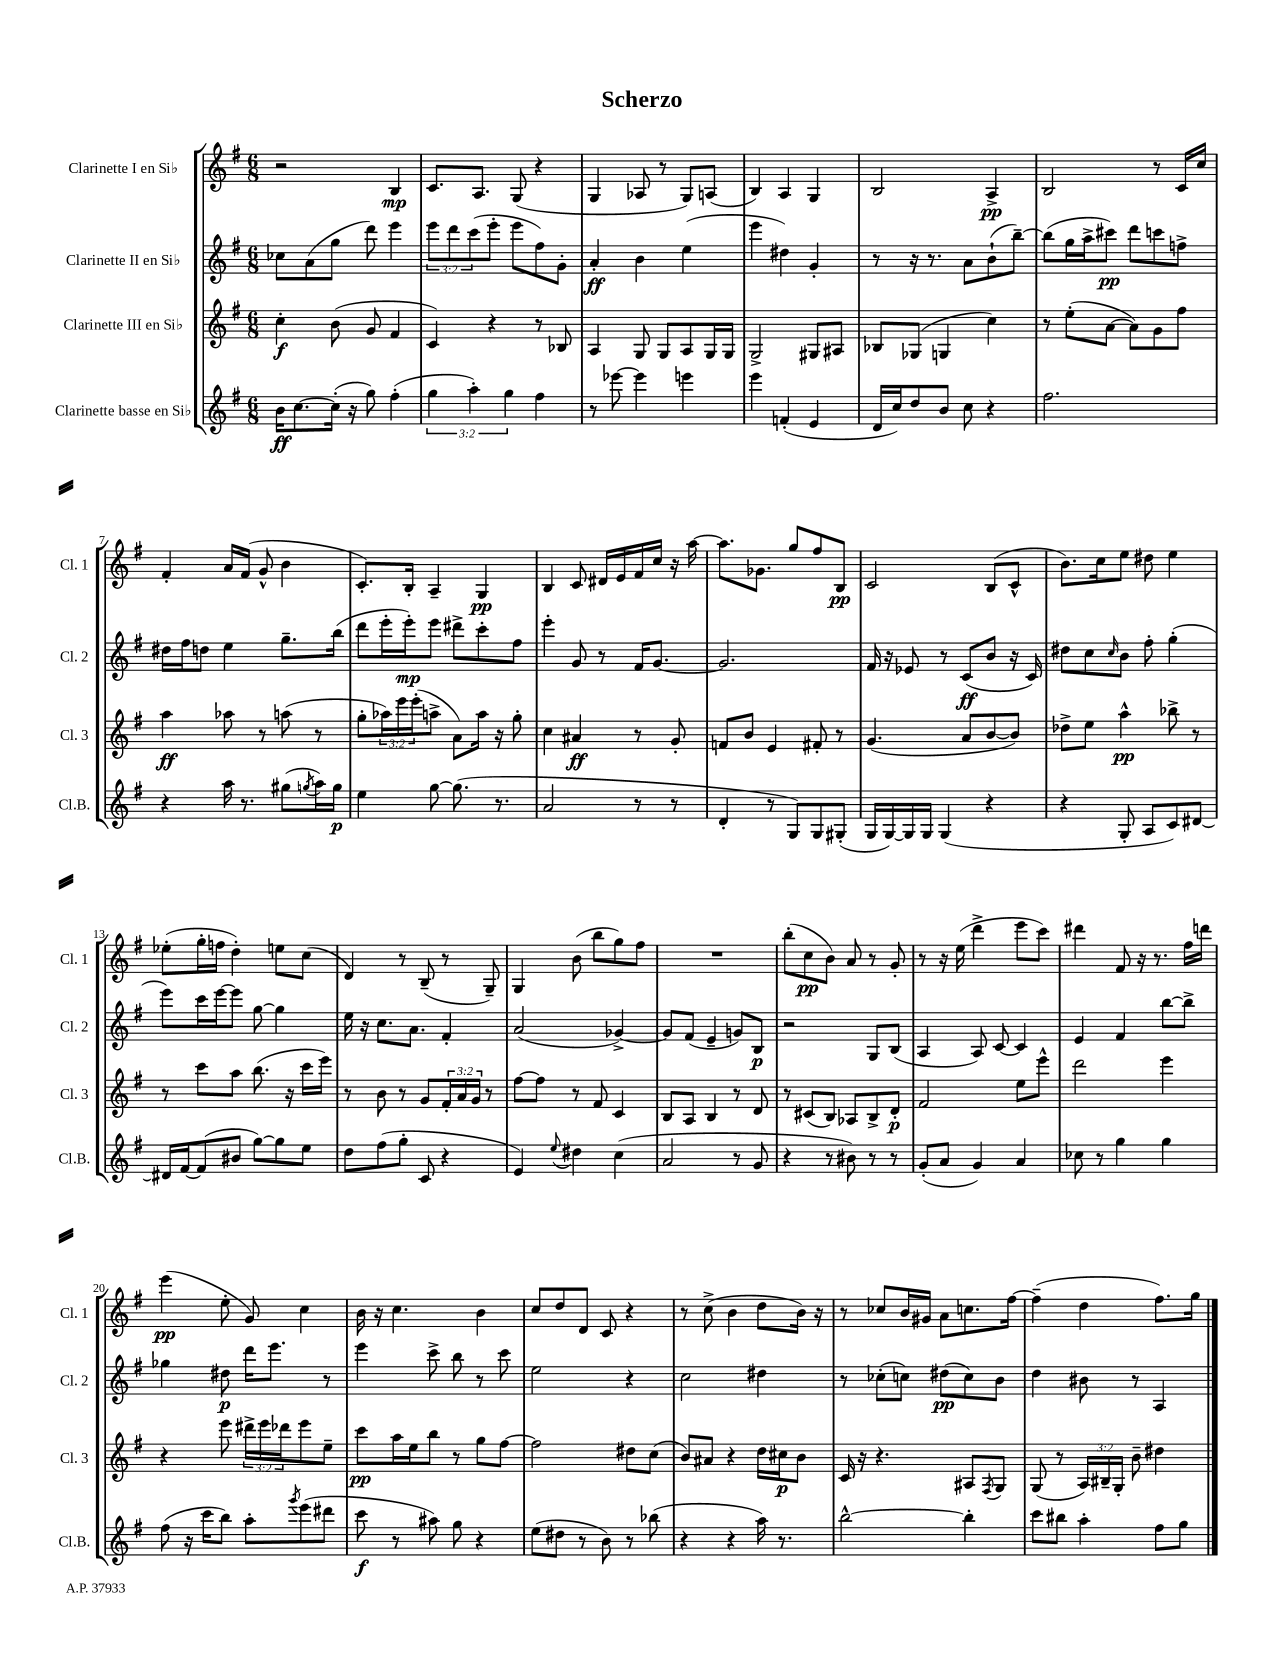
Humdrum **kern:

**kern	**kern	**kern	**kern
*staff4	*staff3	*staff2	*staff1
*clefG2	*clefG2	*clefG2	*clefG2
*k[f#]	*k[f#]	*k[f#]	*k[f#]
*M6/8	*M6/8	*M6/8	*M6/8
16b	4cc'	8cc-	2r
[8.cc	.	.	.
.	.	(8a	.
(16cc']	(8b	8gg	.
16r	.	.	.
8gg)	8g	8ddd)	.
(4ff#'	4f#	4eee	4B
=	=	=	=
6gg	4c)	12eee	8.c
.	.	12ddd	.
6aa')	.	(12ccc	.
.	.	.	8.A
.	4r	8eee'	.
6gg	.	.	.
.	.	8eee	(8G
4ff#	8r	8ff#)	4r
.	8B-	8g'	.
=	=	=	=
8r	4A	4a'	4G
[8eee-	.	.	.
4eee-]	8G	4b	8A-
.	8G	.	8r
4eee	8A	(4ee	8G)
.	16G	.	(8A
.	16G	.	.
=	=	=	=
4eee	2G^	4eee	4B)
(4f'	.	4dd#)	4A
4e	8G#	4g'	4G
.	8A#	.	.
=	=	=	=
16d	8B-	8r	2B
16cc)	.	.	.
8dd	(8G-	16r	.
.	.	8.r	.
8b	4G	.	.
8cc	.	8a	.
4r	4cc)	(8b`	4A^
.	.	[8bb~)	.
=	=	=	=
2.ff#	8r	(8bb]	2B
.	(8ee'	16gg	.
.	.	16aa^	.
.	[8a	8ccc#)	.
.	8a])	8ddd	.
.	8g	8ccc	8r
.	8ff#	8ff^	16c
.	.	.	16cc
=	=	=	=
4r	4aa	16dd#	4f#'
.	.	16ff#	.
.	.	8dd	.
16aa	8aa-	4ee	16a
8.r	.	.	(16f#
.	8r	.	8g^^
(8gg#	(8aa	8.gg~	4b
8qgg	.	.	.
16aa)	8r	.	.
16gg	.	(16bb	.
=	=	=	=
4ee	8gg'	8ddd	8.c')
.	24aa-)	16eee'	.
.	24eee	.	.
.	.	16eee')	16B'
.	(24eee'	.	.
[8gg	8aa^	8eee	4A~
(8.gg]	8a)	8ddd#^	.
.	16aa	8ccc'	4G
8.r	16r	.	.
.	8gg'	8ff#	.
=	=	=	=
2a	4cc	4eee'	4B
.	4a#	8g	8c
.	.	8r	16d#
.	.	.	16e
8r	8r	16f#	16f#
.	.	[8.g	16cc
8r	8g'	.	16r
.	.	.	[16aa
=	=	=	=
4d'	8f	2.g]	8.aa]
.	8b	.	.
.	.	.	8.g-
8r	4e	.	.
8G)	.	.	8gg
8G	8f#'	.	8ff#
(8G#'	8r	.	8B
=	=	=	=
16G	(4.g	16f#	2c
[16G)	.	16r	.
16G]	.	8e-	.
16G	.	.	.
(4G	.	8r	.
.	8a	(8c	.
4r	[8b	8b	(8B
.	8b])	16r	8c^^
.	.	16c)	.
=	=	=	=
4r	8dd-^	8dd#	8.b)
.	8ee	8cc	.
.	.	.	16cc
.	.	16qqcc	.
8G'	4aa^^	8b	8ee
8A	.	8ff#'	8dd#
8c)	8bb-^	(4gg'	4ee
[8d#	8r	.	.
=	=	=	=
16d#]	8r	8eee)	(8ee-'
[16f#	.	.	.
(8f#]	8ccc	16ccc	16gg'
.	.	[16eee	16ff
8b#	8aa	8eee]	4dd')
[8gg)	(8.bb	[8gg	.
8gg]	.	4gg]	8ee
.	16r	.	.
8ee	16ccc	.	(8cc
.	16eee)	.	.
=	=	=	=
8dd	8r	16ee	4d)
.	.	16r	.
(8ff#	8b	8.cc	.
8gg'	8r	.	8r
.	.	8.a	.
8c	8g	.	(8B~
4r	24f#'	4f#'	8r
.	24a	.	.
.	24g	.	.
.	8r	.	8G~)
=	=	=	=
4e)	[8ff#	(2a	4G
.	8ff#]	.	.
8qqee	.	.	.
4dd#	8r	.	(8b
.	8f#	.	8bb
(4cc	4c	[4g-^)	8gg)
.	.	.	8ff#
=	=	=	=
2a	8B	8g-]	2.r
.	8A	(8f#	.
.	4B	4e~	.
8r	8r	8g)	.
8g	8d	8B	.
=	=	=	=
4r	8r	2r	(8bb'
.	(8c#	.	8cc
8r	8B)	.	8b)
8b#)	8A-	.	8a
8r	8B^	8G	8r
8r	8d'	(8B	8g'
=	=	=	=
(8g'	2f#	4A	8r
8a	.	.	16r
.	.	.	(16ee
4g)	.	8A)	4ddd^
.	.	[8c	.
4a	8ee	4c]	8eee
.	8eee^^	.	8ccc)
=	=	=	=
8cc-	2ddd	4e	4ddd#
8r	.	.	.
4gg	.	4f#	8f#
.	.	.	16r
.	.	.	8.r
4gg	4eee	[8bb	.
.	.	8bb^]	16ff#
.	.	.	16ddd
=	=	=	=
(8ff#	4r	4gg-	(4eee
16r	.	.	.
16ccc	.	.	.
8bb)	8eee	8dd#	8ee'
8aa'	24ddd#^	16ddd	8g)
.	24eee	.	.
.	.	8.eee	.
.	24ddd-	.	.
8qggg	.	.	.
(8eee	8eee	.	4cc
8ddd#	8ee~	8r	.
=	=	=	=
8ccc	8ccc	4eee	16b
.	.	.	16r
8r	16aa	.	4.cc
.	16ee	.	.
8aa#)	8bb	8ccc^	.
8gg	8r	8bb	.
4r	8gg	8r	4b
.	[8ff#	8ccc	.
=	=	=	=
(8ee	2ff#]	2ee	8cc
8dd#	.	.	8dd
8r	.	.	8d
8b)	.	.	8c
8r	8dd#	4r	4r
(8bb-	(8cc	.	.
=	=	=	=
4r	8b)	2cc	8r
.	8a#	.	(8cc^
4r	4r	.	4b
16aa)	16dd	4dd#	8dd
8.r	16cc#	.	.
.	8b	.	16b)
.	.	.	16r
=	=	=	=
[2bb^^	16c	8r	8r
.	16r	.	.
.	4.r	(8cc-'	8cc-
.	.	8cc)	16b
.	.	.	16g#
.	.	(8dd#	8a
4bb']	8A#	8cc)	8.cc
.	8qF#	.	.
.	8G	8b	.
.	.	.	[16ff#
=	=	=	=
8ccc	(8G	4dd	(4ff#~]
8bb#	8r	.	.
4aa'	24A)	8b#	4dd
.	24B#~	.	.
.	24G'	.	.
.	8b~	8r	.
8ff#	4dd#	4A	8.ff#)
8gg	.	.	.
.	.	.	16gg
==	==	==	==
*-	*-	*-	*-
